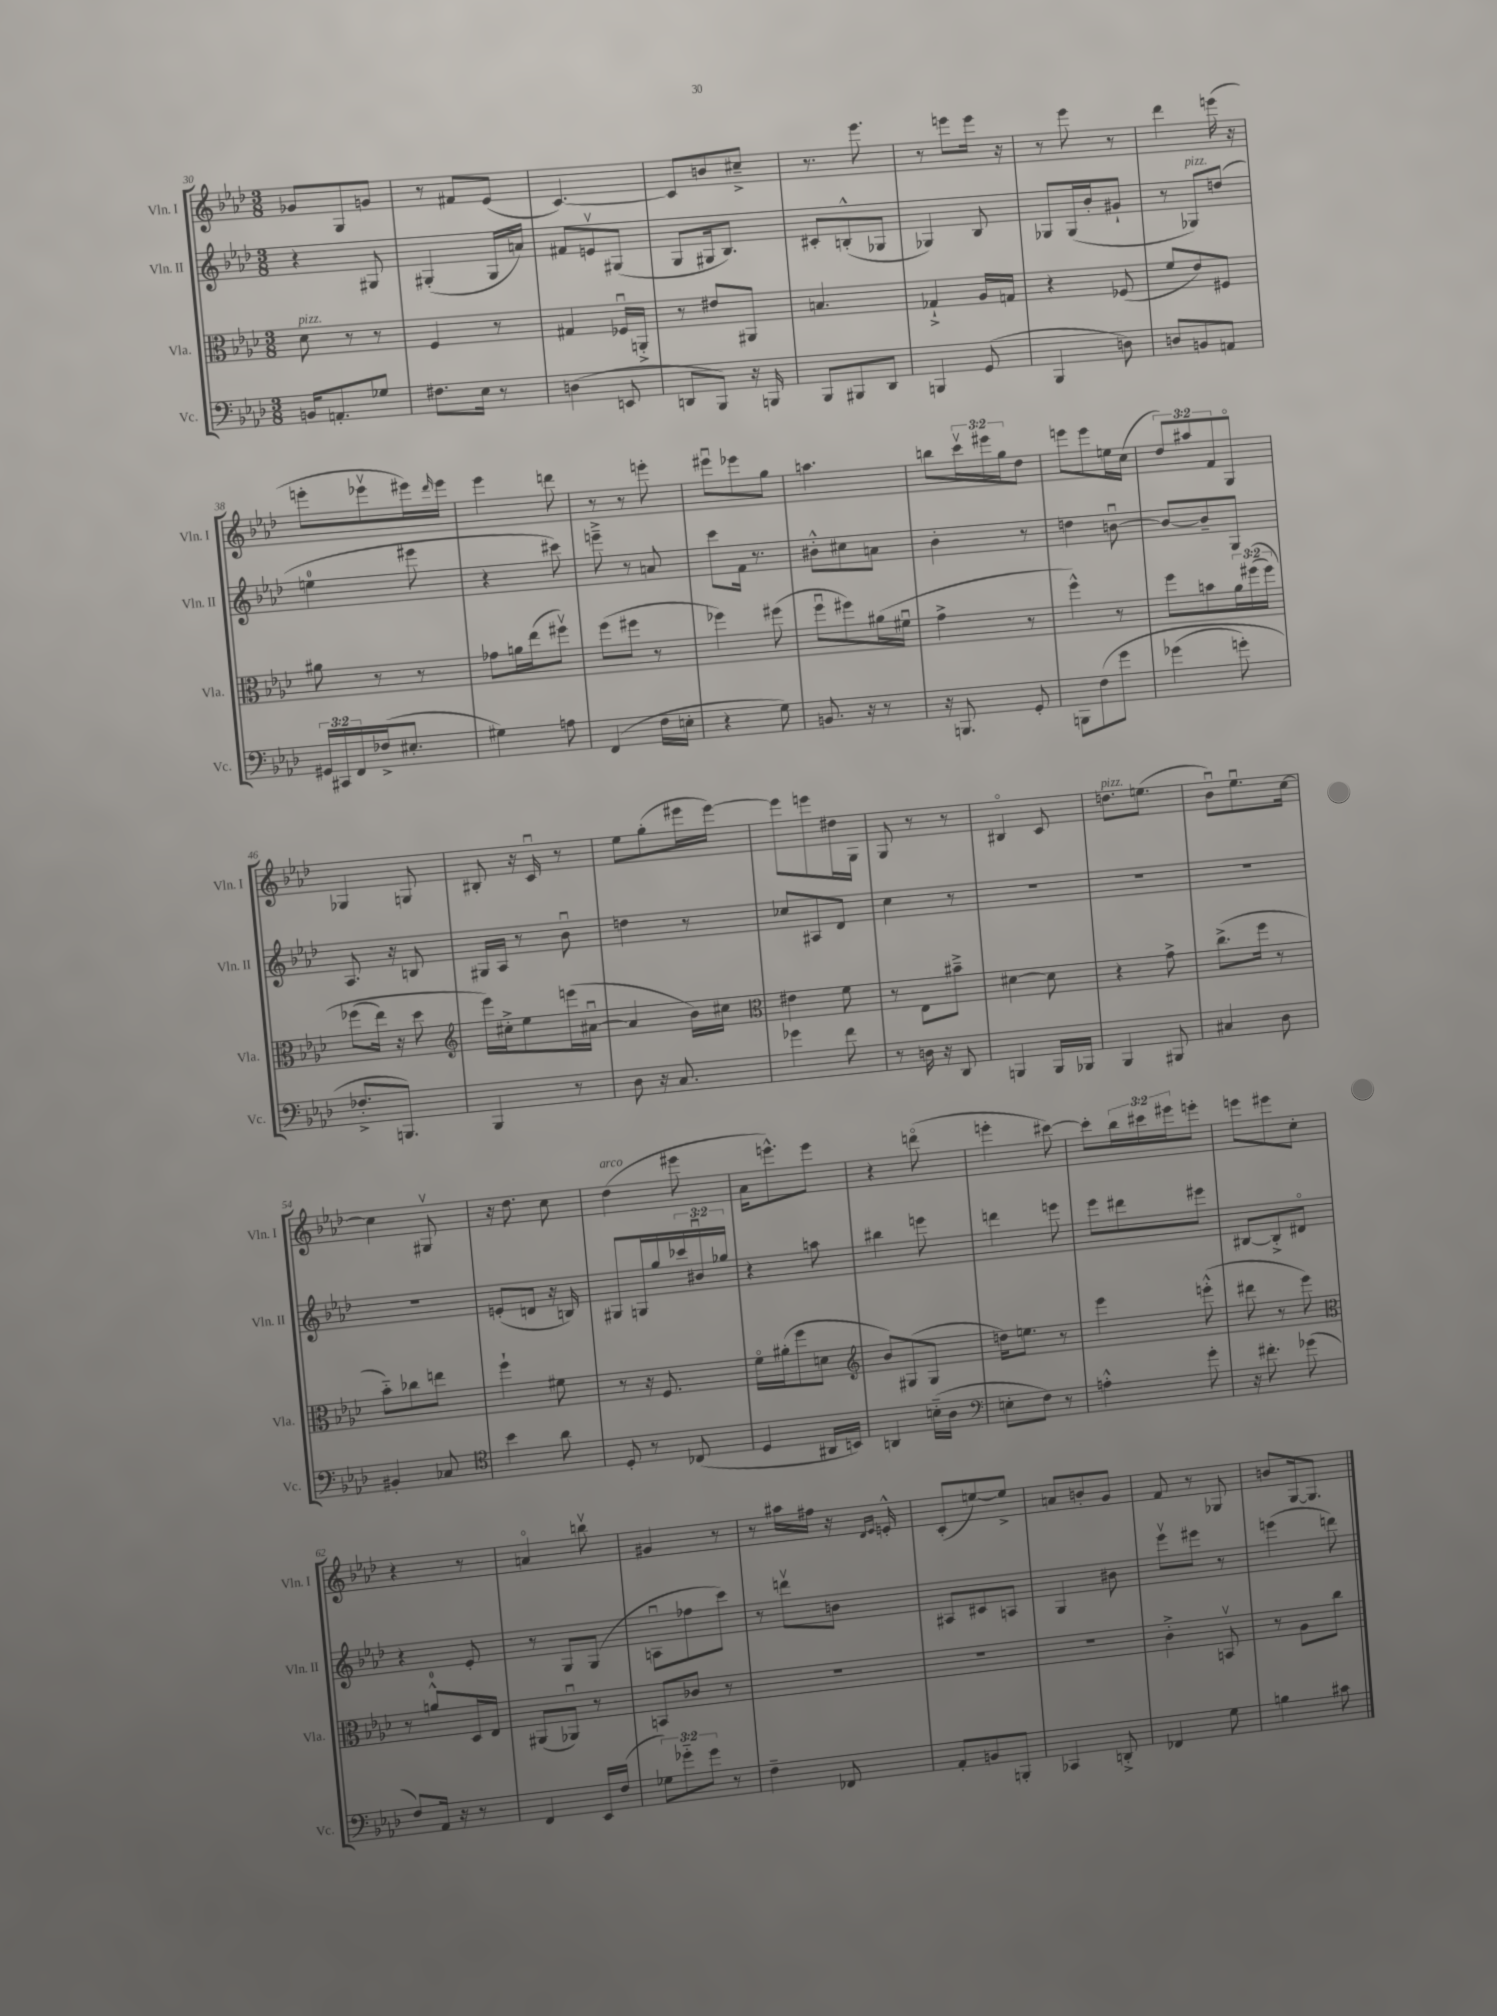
<<
\new StaffGroup <<
\new Staff = "s0" \with { instrumentName = "Vln. I" shortInstrumentName = "Vln. I" } {
    \clef treble \key aes \major \numericTimeSignature \time 3/8 \override Staff.TupletNumber.text = #tuplet-number::calc-fraction-text
    ges'8 g8 g'8 |
    r8 fis'8 ees'8( |
    c'4.~) |
    c'8 b'8 cis''8---> |
    r8. ees'''8. |
    r8 e'''8 e'''16 r16 |
    r8 ees'''8 r8 |
    des'''4 e'''16( r16 |
    e'''8-. ees'''8\upbow eis'''16) \grace { des'''16 } eis'''16 |
    ees'''4 d'''8 |
    r8 r8 e'''8-. |
    eis'''8\downbow ees'''8 g''8 |
    a''4. |
    b''8 \tuplet 3/2 { c'''16\upbow eis'''16 g''16 } des''8 |
    e'''8 e'''8 e''16 c''16( |
    \tuplet 3/2 { des''8) ais''8 f'8 } g8\flageolet |
    ges4 g8 |
    bis8-. r16 c'16\downbow r8 |
    ees''8 g''8-.( eis'''16 eis'''16~) |
    eis'''8 e'''8 dis''16 g16 |
    g8 r8 r8 |
    bis4\flageolet c'8 |
    d''8.^\markup { \italic "pizz." } e''8.( |
    bes'8\downbow) ees''8.\downbow c''16~ |
    c''4 gis8\upbow |
    r16 des''8. c''8 |
    des''4^\markup { \italic "arco" }( eis'''8 |
    aes'16 e'''8.-^) e'''8 |
    r4 d'''8\flageolet( |
    e'''4-. cis'''8~) |
    cis'''8-. \tuplet 3/2 { bes''16 cis'''16 eis'''16 } e'''8-. |
    e'''8 eis'''8 c''8-. |
    r4 r8 |
    a'4\flageolet b''8\upbow |
    gis'4 r8 |
    r8 ais''16 fis''16 r16 \grace { des'16 ees'16 } e'16-.-^ |
    c'8-.( e''8~) e''8-> |
    a'8 b'8-. g'8 |
    f'8 r8 ges8 |
    b'8 g16~ g8. \bar "|." |
}
\new Staff = "s1" \with { instrumentName = "Vln. II" shortInstrumentName = "Vln. II" } {
    \clef treble \key aes \major \numericTimeSignature \time 3/8 \override Staff.TupletNumber.text = #tuplet-number::calc-fraction-text
    r4 gis8 |
    gis4-.( gis16 a'16) |
    fis'8 e'8\upbow gis8( |
    g8 gis16 bes8.) |
    cis'8-. b8-.-^( ges8 |
    ges4) bes8 |
    ges8 ges16( bes'16-. gis'8-! |
    r8 ges8^\markup { \italic "pizz." }) d''8( |
    e''4-0 eis'''8 |
    r4 cis'''8) |
    e'''8---> r8 a'8 |
    c'''8 f'16 r8. |
    bis'8-.-^ cis''8 a'8 |
    bes'4-. r8 |
    d''4 b'8~\downbow |
    b'8~ b'8-- g8 |
    aes8. r16 b8 |
    gis16 aes16 r8 bes'8\downbow |
    d''4 r8 |
    ces''8 ais8 des'8 |
    c''4 r8 |
    R4. |
    R4. |
    R4. |
    R4. |
    e'8-.( d'8 r16 b16) |
    gis8 g16 g''16 \tuplet 3/2 { ces'''16 bis'16\downbow ges''16 } |
    r4 a''8 |
    bis''4 e'''8 |
    d'''4 e'''8 |
    ees'''8 dis'''8 eis'''8 |
    bis8~ bis8-.-> dis'8\flageolet |
    r4 ees'8-. |
    r8 g8 g8( |
    a8\downbow fes''8 c'''8) |
    r8 d'''8\upbow b'8 |
    ais8 cis'8 a8 |
    g4 bis'8 |
    ees'''8\upbow eis'''8 r8 |
    e'''4( d'''8) \bar "|." |
}
\new Staff = "s2" \with { instrumentName = "Vla." shortInstrumentName = "Vla." } {
    \clef alto \key aes \major \numericTimeSignature \time 3/8 \override Staff.TupletNumber.text = #tuplet-number::calc-fraction-text
    des'8^\markup { \italic "pizz." } r8 r8 |
    f4 r8 |
    gis4 fes16\downbow a,16-.-> |
    r8 eis'8 ais,8 |
    b4. |
    ges4-!-> aes16 g16 |
    r4 fes8( |
    f'8 ees'8) fis8 |
    ais'8 r8 r8 |
    ges'8 a'16 ees''16( fis''8\upbow) |
    f''8( fis''8 r8 |
    fes''4) fis''8( |
    f''8\downbow fis''8) ais'16( fis'16\downbow |
    g'4-> r8 |
    f''4-^) r8 |
    f''8 b'8 \tuplet 3/2 { aes'16 fis''16(\( fis''16) } |
    fes''8( ees''16) r16 des''8 |
    \clef treble ees'''16\) cis''16-.-> ees''8 e'''16( ais'16~\downbow |
    ais'4 bes'16) cis''16 |
    \clef alto eis'4 f'8 |
    r8 ees8 bis'8---> |
    dis'4~ dis'8 |
    r4 g'8-> |
    c''8.->( f''16 r8 |
    bes'8-_) ces''8 e''8 |
    f''4-! fis'8 |
    r8 r16 f8. |
    f'16\flageolet ais'16-.( f''8 d'8 |
    \clef treble bes'8) gis8( gis8 |
    d''16) e''8. r8 |
    ees'''4 e'''8-.-^( |
    dis'''8 r8 ees'''8) |
    \clef alto r8 a'8-0-^ des16 ees16 |
    ais,8( aes,8\downbow) r8 |
    b,8 ces'8 r8 |
    R4. |
    R4. |
    R4. |
    c'4-.-> b,8\upbow |
    r8 aes8 c''8 \bar "|." |
}
\new Staff = "s3" \with { instrumentName = "Vc." shortInstrumentName = "Vc." } {
    \clef bass \key aes \major \numericTimeSignature \time 3/8 \override Staff.TupletNumber.text = #tuplet-number::calc-fraction-text
    b,16 a,8.-. ges8 |
    fis8. ees16 r8 |
    d4( e,8 |
    d,8 bes,,8) r16 b,,16 |
    bes,,8 bis,,8 des,8 |
    b,,4 g,8( |
    bes,,4 d8) |
    d8 b,8 a,8 |
    \tuplet 3/2 { gis,16 cis,16 f,16 } fes16->( eis8.-. |
    gis4) a8 |
    f,4( f16 e16-. |
    r4 g8) |
    b,8. r16 r8 |
    r16 b,,8. g,8-. |
    b,,8 f8\( g'8 |
    ges'4( g'8-.) |
    fes8.-.-> b,,8.\) |
    bes,,4 r8 |
    des8 r16 c8. |
    ges'4 f'8 |
    r8 d16 r16 des,8 |
    b,,4 b,,16 bes,,16 |
    bes,,4 bis,,8 |
    cis4 des8 |
    bis,4-. ces8 |
    \clef tenor bes'4 aes'8 |
    des8-. r8 ces8( |
    des4 ais,16 b,16) |
    a,4 b16-_( aes16 |
    \clef bass e8-. f8) r8 |
    a4-.-^ g'8-. |
    r16 fis'8.-. ges'8( |
    f8) aes,16 r16 r8 |
    f,4 ees,16 f16( |
    \tuplet 3/2 { ges8) ges'8-_ ges'8 } r8 |
    f4-- fes,8 |
    aes,8-. b,8 b,,8-. |
    ces,4 d,8-.-> |
    fes,4 g8 |
    b4 cis'8 \bar "|." |
}
>>
>>
\layout { \context { \Score currentBarNumber = #30 } }
